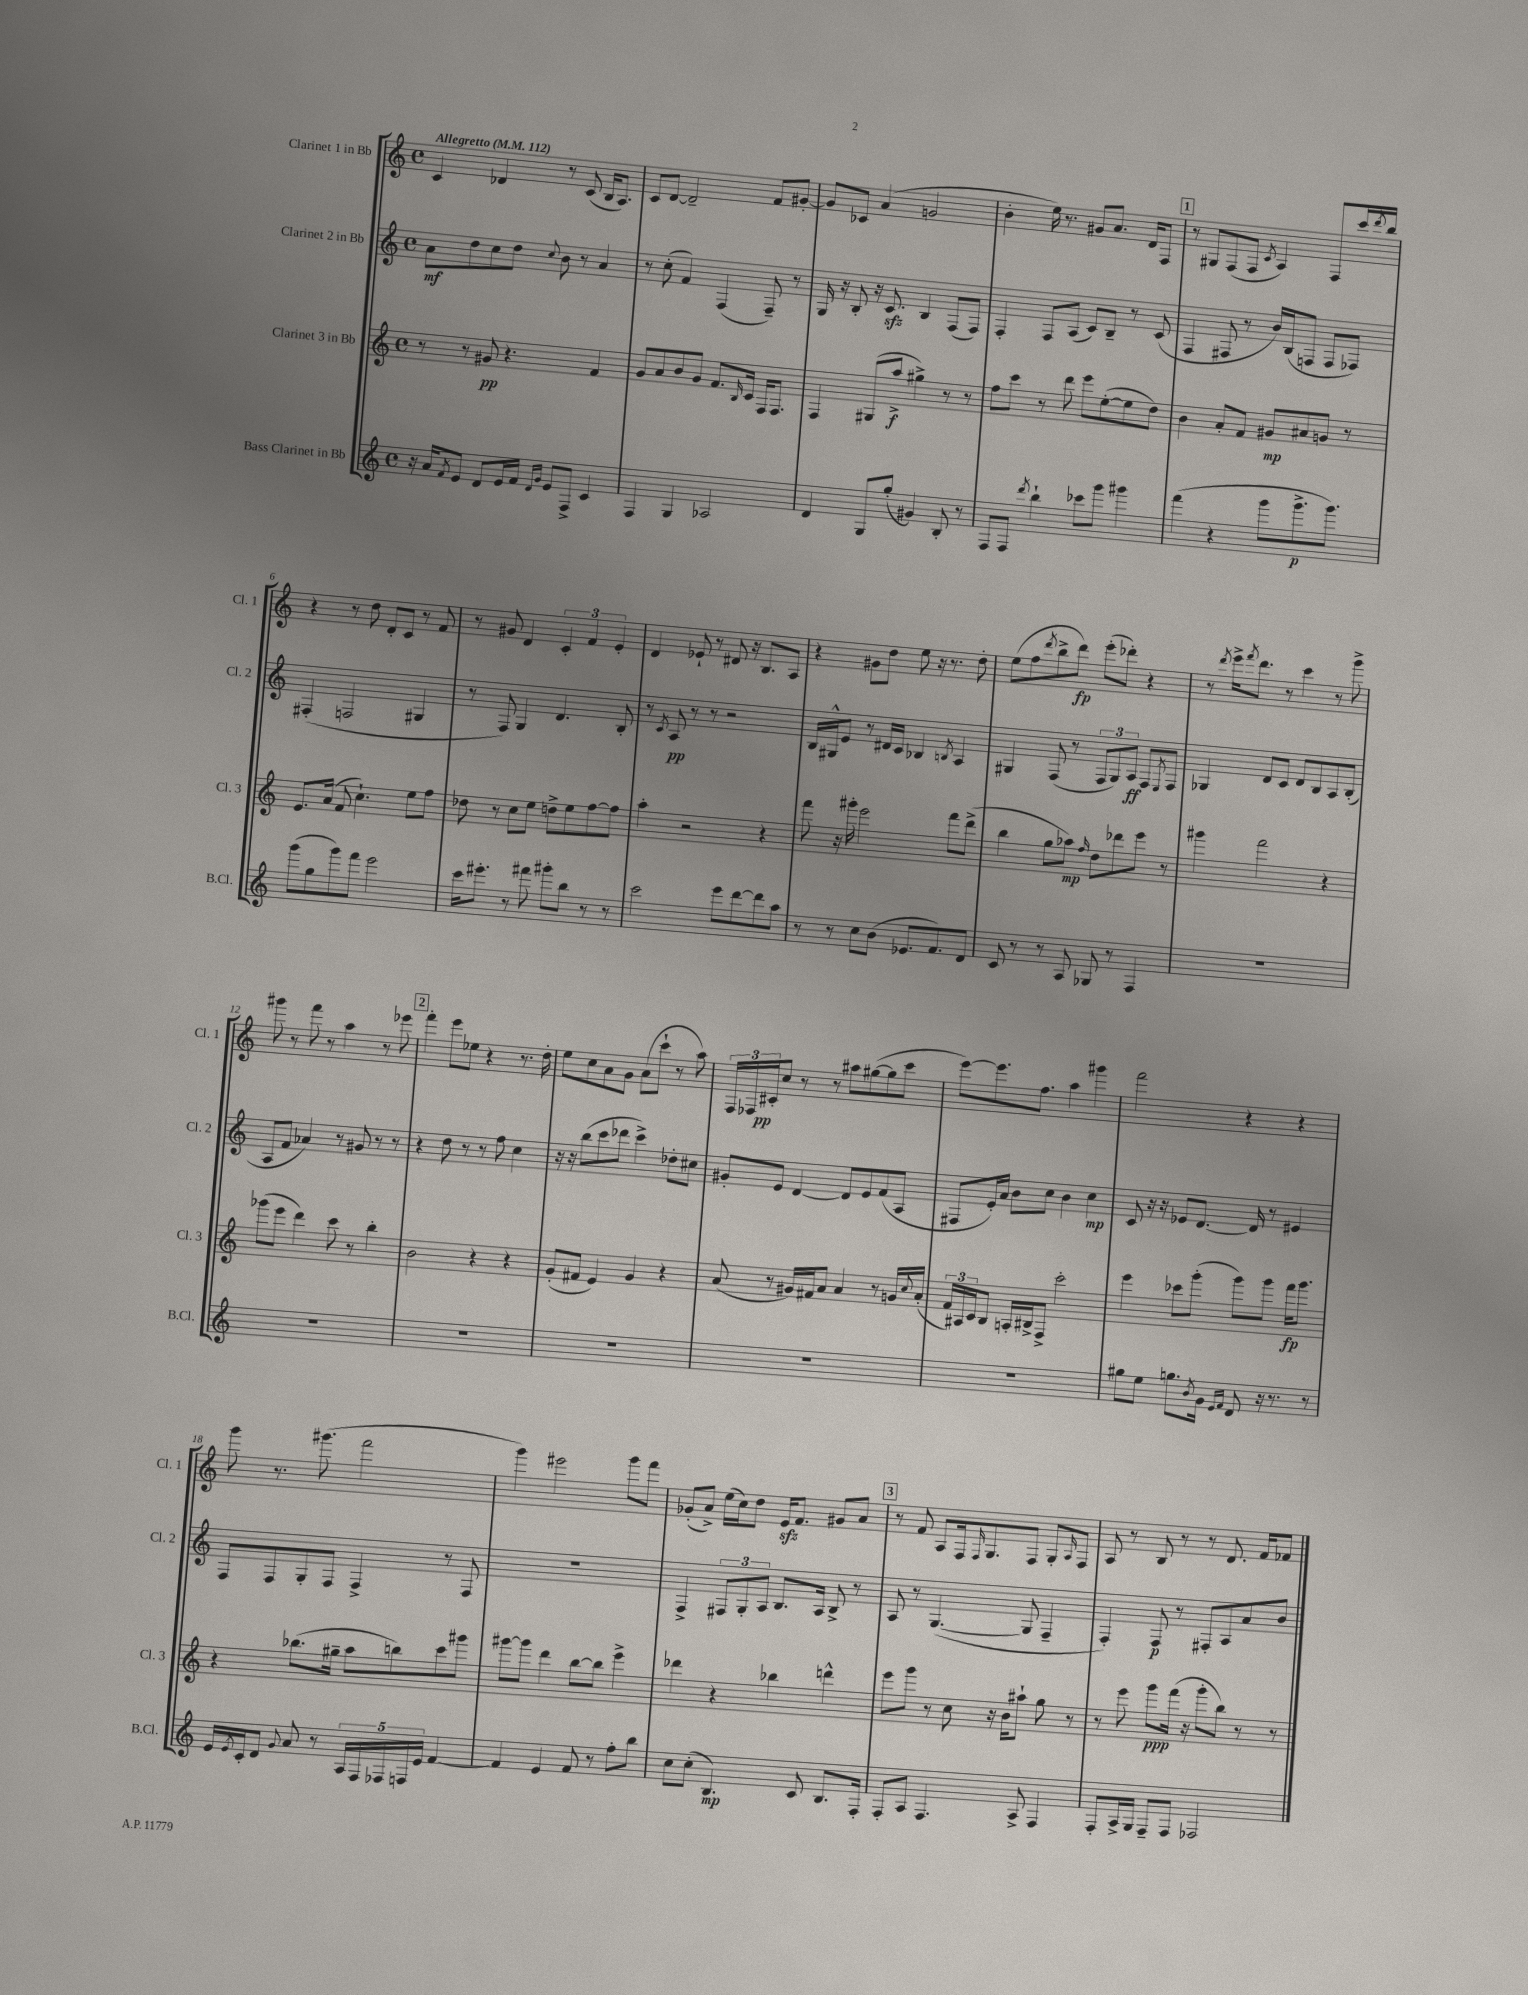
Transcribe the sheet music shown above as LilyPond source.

<<
\new StaffGroup <<
\new Staff = "s0" \with { instrumentName = "Clarinet 1 in Bb" shortInstrumentName = "Cl. 1" } {
    \clef treble \key c \major \defaultTimeSignature \time 4/4 \tempo "Allegretto" 4 = 112
    c'4 des'4 r8 c'8( b16 a8.) |
    c'8 d'8~ d'2-- f'8 gis'8~-. |
    gis'8 ces'8 a'4( g'2 |
    b'4-. e''16) r8. gis'8 a'8. d'16 f8 |
    \mark \markup { \box "1" } r8 gis8 f8( f8 \acciaccatura { c'8 } a4) f8 c'''16 \acciaccatura { d'''8 } b''16 |
    r4 r8 d''8 d'8-. c'8 r8 f'8 |
    r8 gis'8 d'4 \tuplet 3/2 { c'4-. f'4 e'4-. } |
    d'4 ees'8-! r8 dis'8 r16 b8. a8 |
    r4 gis'8 d''8 e''8 r16 r8. d''8-. |
    e''8( f''8 \acciaccatura { d'''8 } b''8-> d'''8\fp) e'''8-.( des'''8-.) r4 |
    r8 \acciaccatura { d'''8 } e'''16-> \acciaccatura { f'''8 } d'''8. r8 c'''4 r8 g'''8-> |
    gis'''8 r8 f'''8 r8 a''4 r8 ees'''8 |
    \mark \markup { \box "2" } f'''4-. e'''8 ees''8 r4 r8. d''16-. |
    e''8 c''8 a'8 g'8 a'8( c'''8-! r8 a''8) |
    \tuplet 3/2 { f16 fes16 cis'16-.\pp } c''8 r8 r8 ais''8 gis''8~( gis''8 c'''8 |
    e'''8~) e'''8. f''8. a''4 gis'''4 |
    f'''2 r4 r4 |
    g'''8 r8. gis'''8.( f'''2 |
    g'''4) eis'''2 g'''8 f'''8 |
    ges'8-.( a'8->) e''16( c''16) d''8 e'16\sfz f'8. gis'8 a'8 |
    \mark \markup { \box "3" } r8 f'8 a8 f16 \grace { f16 } g8. f8 g8-. \grace { a16 } f8 |
    a8 r8 b8 r8 r8 d'8. f'16 fes'8 \bar "|." |
}
\new Staff = "s1" \with { instrumentName = "Clarinet 2 in Bb" shortInstrumentName = "Cl. 2" } {
    \clef treble \key c \major \defaultTimeSignature \time 4/4
    a'8\mf d''8 c''8 d''8 \appoggiatura { c''8 } b'8 r8 a'4 |
    r8 c''8-.( f'4) f4( f8--) r8 |
    g16 r16 b8-. r16 c'8.\sfz b4 f8( f8) |
    f4-. f8 a8( c'8) b8-- r8 c'8( |
    \mark \markup { \box "1" } f4 fis8 r8 b'16) b16( f8 f8 fes8) |
    fis4-.( f2 gis4 |
    r8 f8) g4 d'4. b8-. |
    r8 \acciaccatura { c'8 } a8\pp r8 r8 r2 |
    b16 gis16-^ e'8 r8 dis'16 c'16 bes4 \acciaccatura { b8 } a4 |
    gis4 f8( r8 \tuplet 3/2 { f8 gis8) a8\ff } f8 \acciaccatura { e8 } f8 |
    ges4 d'8 c'8 d'8 b8 a8 b8-.( |
    a8 f'8 aes'4) r8 gis'8 r8 r8 |
    \mark \markup { \box "2" } r4 d''8 r8 r8 f''8 c''4 |
    r16 r16 b''8( c'''8 des'''8 c'''4->) des''8-. cis''8 |
    gis'8-. e'8 d'4~ d'8 e'8 f'8( a8 |
    fis8 e'16-.) a'16 b'8 c''8 b'4 c''4\mp |
    c'8 r16 r16 ees'8 d'8.~ d'16 r8 eis'4 |
    f8 f8 g8-. f8 f4-> r8 f8 |
    R1 |
    f4-> \tuplet 3/2 { fis8 g8-. a8 } b8. a16 b8-> r8 |
    \mark \markup { \box "3" } a8 r8 g4.~( g8 f4-- |
    f4-.) f8\p r8 fis8-. a8 a'8 b'8 \bar "|." |
}
\new Staff = "s2" \with { instrumentName = "Clarinet 3 in Bb" shortInstrumentName = "Cl. 3" } {
    \clef treble \key c \major \defaultTimeSignature \time 4/4
    r8 r8 gis'8\pp r4. f'4 |
    g'8 a'8 b'8 g'8 f'8. \grace { b16 } c'16 f16 f8. |
    f4 gis8( a''8->\f gis''4->) r8 r8 |
    f''8 c'''8 r8 d'''8 e'''8 e''8~-.( e''8 d''8) |
    \mark \markup { \box "1" } b'4 a'8-. f'8 gis'8\mp ais'8 g'8 r8 |
    e'8. a'16( f'8 c''4.-!) e''8 f''8 |
    des''8 r8 c''8 e''8 d''8-> e''8 f''8~ f''8 |
    a''4-. r2 r4 |
    f'''8 r16 gis'''16-. e'''2 f'''8 d'''8->( |
    b''4 g''8 aes''8\mp) \grace { f''16 } d''8 des'''8 e'''8 r8 |
    gis'''4 f'''2 r4 |
    ges'''8( e'''8 d'''4) c'''8 r8 b''4-. |
    \mark \markup { \box "2" } b'2 r4 r4 |
    g'8-.( fis'8 e'4) g'4 r4 |
    a'8( r8 gis'16) fis'16 a'8 a'4 r8 g'16 \appoggiatura { c''8 } a'16-.( |
    \tuplet 3/2 { f'16) ais16 c'16 } b8 a16-. bis16-> f8-> c'''2-. |
    e'''4 ces'''8 g'''8-.( g'''8) g'''8 f'''16\fp g'''8. |
    r4 bes''8.( gis''16-- a''8 b''8) c'''8 gis'''8 |
    gis'''8~ gis'''8 d'''4 b''8~ b''8 e'''4-> |
    des'''4 r4 bes''4 d'''4-^ |
    \mark \markup { \box "3" } e'''8 g'''8 r8 c''8 r16 b'16 ais''8-! g''8 r8 |
    r8 e'''8 g'''8\ppp f'''16( r16 g'''8-. b''8) r8 r8 \bar "|." |
}
\new Staff = "s3" \with { instrumentName = "Bass Clarinet in Bb" shortInstrumentName = "B.Cl." } {
    \clef treble \key c \major \defaultTimeSignature \time 4/4
    r16 a'16 \acciaccatura { f'8 } e'8 d'8 e'16 f'16 \grace { d'16 g'16 } e'8 f8-> c'4 |
    f4 g4 aes2 |
    d'4 g8 g''8-.( gis'4) b8-. r8 |
    f8 f8 \acciaccatura { d'''8 } b''4-! ces'''8 g'''8 gis'''4 |
    \mark \markup { \box "1" } f'''4( r4 g'''8 g'''8.->\p g'''8.) |
    g'''8( g''8 g'''8) f'''8 e'''2 |
    c'''16 eis'''8.-. r8 fis'''8 gis'''8-. b''8 r8 r8 |
    c'''2 e'''8 d'''8~ d'''8 a''8 |
    r8 r8 c''8 b'8( ees'8. f'8.) d'8 |
    c'8 r8 r8 a8 ges8 r8 f4 |
    R1 |
    R1 |
    \mark \markup { \box "2" } R1 |
    R1 |
    R1 |
    R1 |
    gis''8 e''8 g''8. \acciaccatura { b'8 } g'16 \grace { e'16 f'16 } d'8 r16 r8. r8 |
    e'16 \acciaccatura { e'8 } c'16-. d'8 \appoggiatura { g'8 } a'8 r8 \tuplet 5/4 { a16 f16 fes16 f16 e'16 } f'4~ |
    f'4 e'4 f'8 r8 f''8-. b''8 |
    c''8 c''8-.( b4.\mp) c'8 b8. f16-. |
    \mark \markup { \box "3" } f8-. a8 f4. a8-> f4 |
    f8-. a16-> g16 f8-- f8 fes2 \bar "|." |
}
>>
>>
